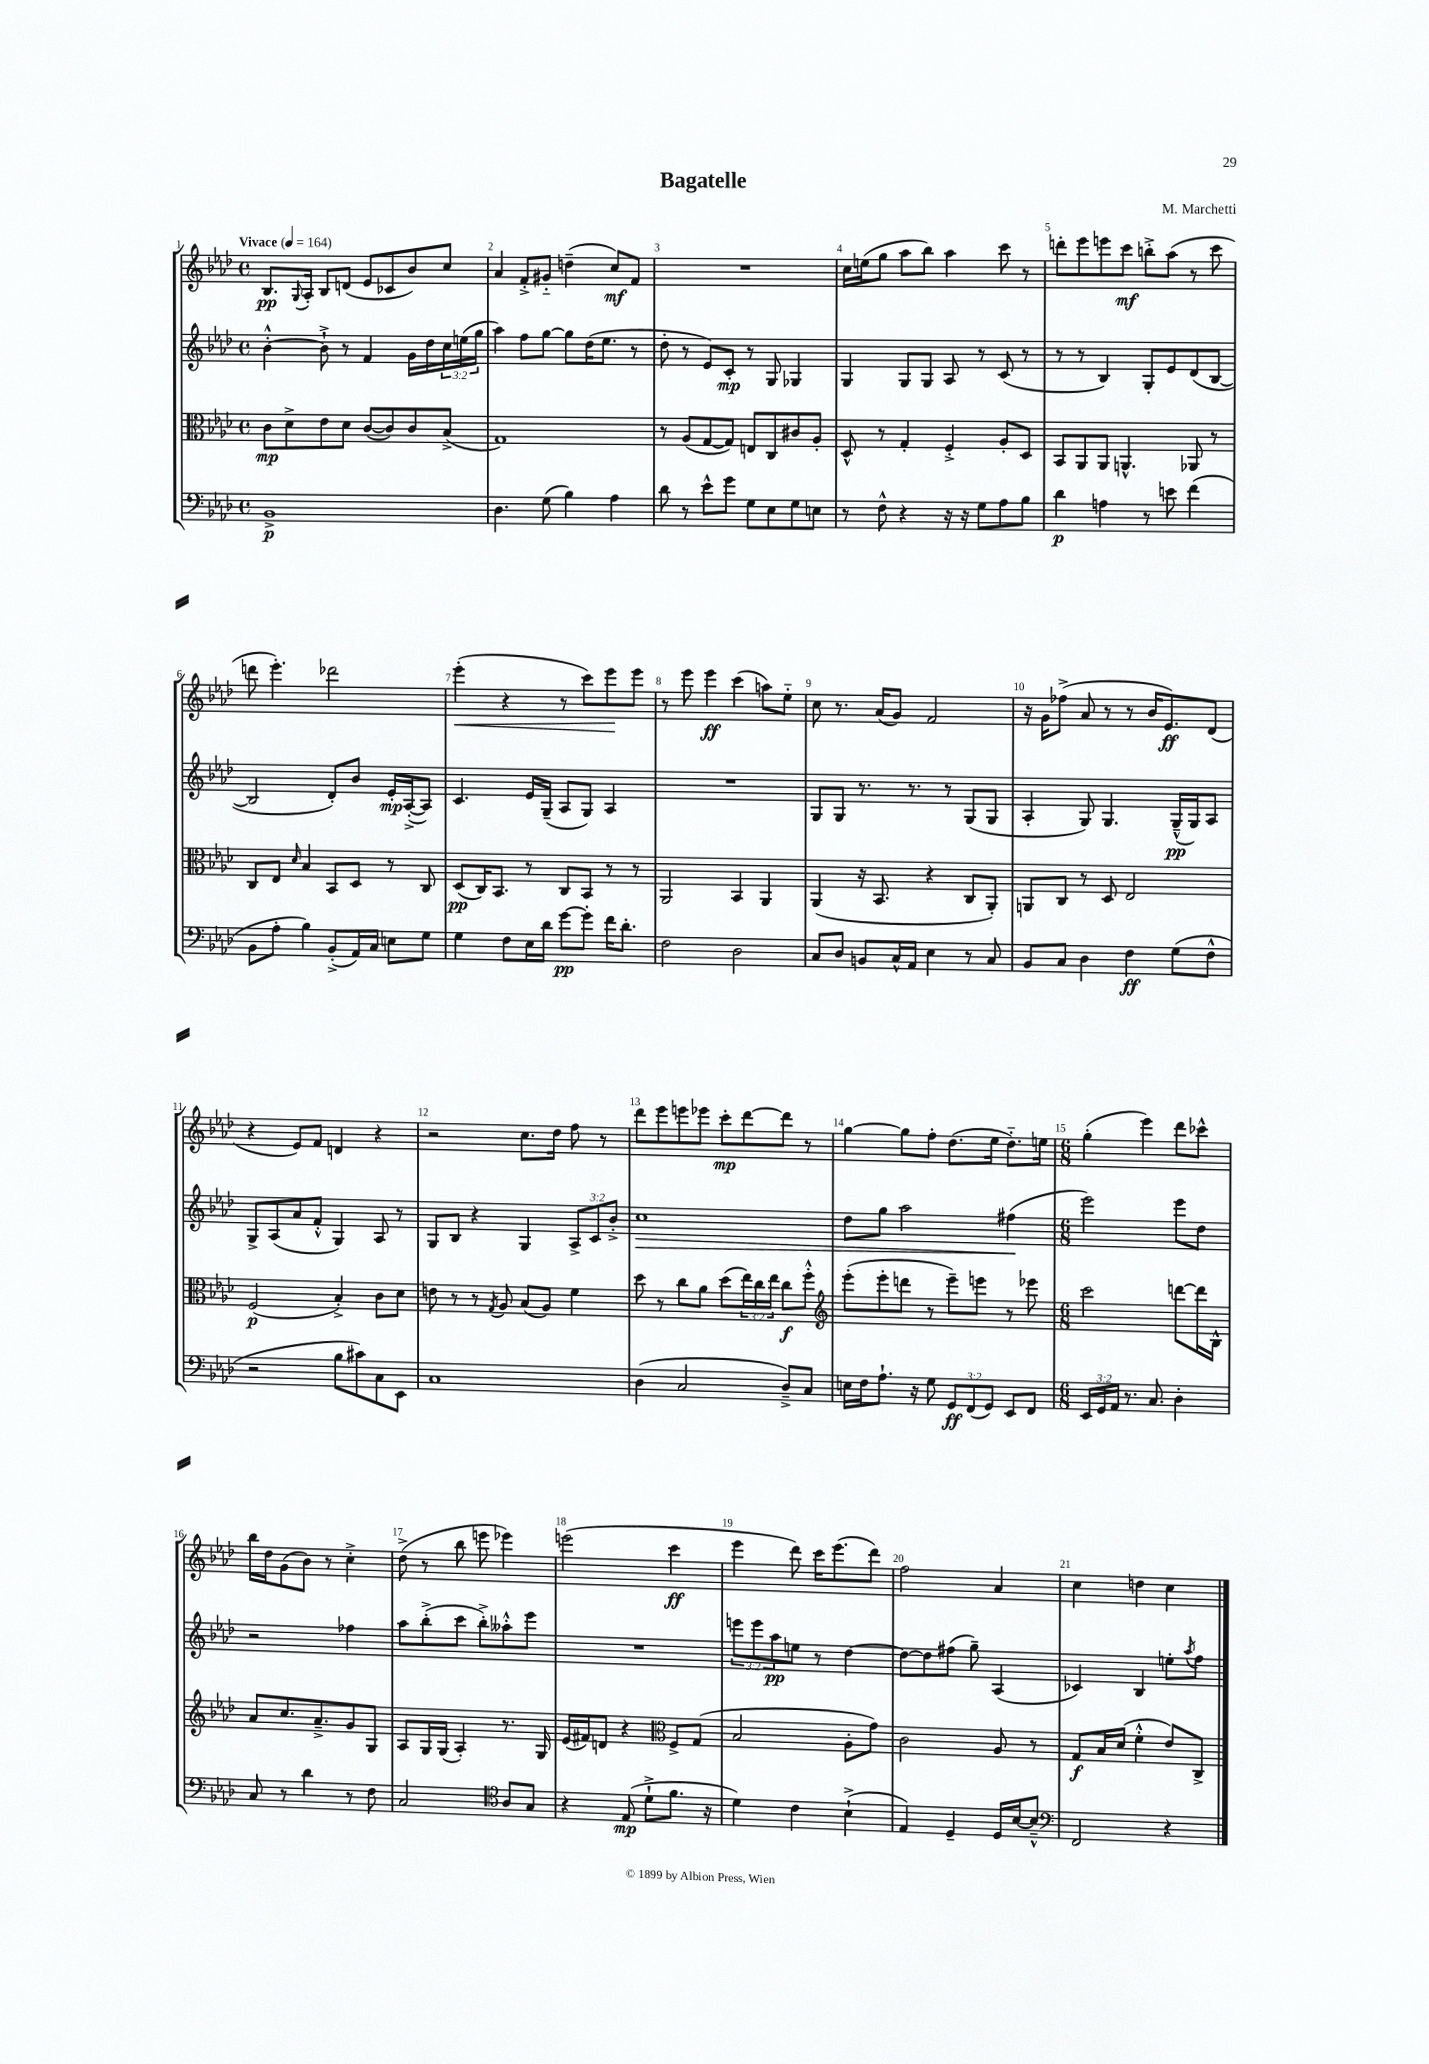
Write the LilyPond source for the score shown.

\header { title = "Bagatelle" composer = "M. Marchetti" }
<<
\new StaffGroup <<
\new Staff = "s0" {
    \clef treble \key aes \major \defaultTimeSignature \time 4/4 \tempo "Vivace" 4 = 164
    bes8.\pp \appoggiatura { g8 } aes16-. bes8 d'8( ees'8 ces'8 bes'8) c''8 |
    aes'4 f'8-.-> gis'8-_ d''4--( c''8\mf) f'8 |
    R1 |
    c''16 e''16( g''8 aes''8 bes''8) aes''4 c'''8 r8 |
    d'''8-. ees'''8 e'''8 c'''8\mf b''8-.-> aes''8( r8 c'''8 |
    d'''8 ees'''4.-.) des'''2 |
    ees'''4-.\<( r4 r8 c'''8) ees'''8\! ees'''8 |
    r8 ees'''8 ees'''4\ff c'''4( a''8) ees''8-_ |
    c''8 r8. aes'16( g'8) f'2 |
    r16 g'16 fes''8->( aes'8 r8 r8 bes'16 ees'8.\ff) des'8( |
    r4 ees'8) f'8 d'4 r4 |
    r2 c''8. des''16 f''8 r8 |
    des'''8 ees'''8 e'''8 ees'''8 c'''8-.\mp des'''8~ des'''8 r8 |
    g''4~ g''8 f''8-. des''8.( ees''16 des''8.-_) e''16 |
    \numericTimeSignature \time 6/8 g''4-.( ees'''4) des'''8 ces'''8-^ |
    bes''16 des''16 g'8( bes'8) r8 c''4-.-> |
    des''8->( r8 bes''8 e'''8 ees'''4) |
    e'''2( c'''4\ff |
    ees'''4 des'''8) c'''16 ees'''8.( des'''8) |
    f''2 aes'4 |
    c''4 d''4 c''4 \bar "|." |
}
\new Staff = "s1" {
    \clef treble \key aes \major \defaultTimeSignature \time 4/4 \override Staff.TupletNumber.text = #tuplet-number::calc-fraction-text
    bes'4~-.-^ bes'8-!-> r8 f'4 g'16 des''16 \tuplet 3/2 { c''16 e''16( g''16 } |
    aes''4) f''8 g''8~ g''8 des''16( ees''8. r8 |
    des''8-. r8 ees'8) c'8-.\mp r8 g8 ges4 |
    g4 g8 g8 aes8 r8 c'8( r8 |
    r8 r8 bes4) g8-. ees'8 des'8( bes8~ |
    bes2 des'8-.) bes'8 ees'16-.\mp aes16~-.->( aes8) |
    c'4. ees'16 g16--( aes8 g8) aes4 |
    R1 |
    g8 g8 r8. r8. r8 g8( g8 |
    aes4-. g8) g4. g16---^\pp( g16) aes8 |
    g8-> aes8( aes'8 f'8-.-^ g4) aes8 r8 |
    g8 bes8 r4 g4 \tuplet 3/2 { aes8-> c'8 bes'8-.-> } |
    c''1\> |
    des''8 g''8 aes''2 fis''4\!( |
    \numericTimeSignature \time 6/8 ees'''2) ees'''8 des''8 |
    r2 fes''4 |
    aes''8 bes''8-.->( c'''8 bes''8-.->) aeses''8-.-^ ees'''8 |
    R2. |
    \tuplet 3/2 { e'''8 e'''8 aes''8\pp } e''8 r8 des''4~ |
    des''8~ des''8 fis''8( g''8--) aes4( |
    ces'4) bes4 e''8-. \acciaccatura { aes''8 } f''8 \bar "|." |
}
\new Staff = "s2" {
    \clef alto \key aes \major \defaultTimeSignature \time 4/4 \override Staff.TupletNumber.text = #tuplet-number::calc-fraction-text
    c'8\mp des'8-> ees'8 des'8 c'8~( c'8) c'8 bes8->( |
    g1) |
    r8 aes8( g8~ g8) e8 c8 cis'8 aes8-. |
    des8-^ r8 g4-. f4-.-> aes8-. des8 |
    bes,8 aes,8 aes,8 a,4.-^ aes,8 r8 |
    c8 ees8 \grace { des'16 } bes4 bes,8 des8 r8 c8 |
    des8\pp( c16) bes,8. r8 c8 bes,8 r8 r8 |
    aes,2 bes,4 aes,4 |
    aes,4( r16 bes,8. r4 c8 aes,8-.) |
    a,8 c8 r8 des8 ees2 |
    f2\p( bes4-.->) c'8 des'8 |
    e'8 r8 r8 \acciaccatura { g8 } aes8 bes8( aes8) f'4 |
    des''8 r8 c''8 aes'8 des''8( \tuplet 3/2 { ees''16) c''16 ees''16 } c''8\f f''8-.-^ |
    \clef treble ees'''8-.( ees'''8-. d'''8 r8 ees'''8--) e'''8 r8 ees'''8 |
    \numericTimeSignature \time 6/8 c'''2 d'''8~ d'''16 bes16-^ |
    aes'8 c''8. aes'8.---> g'8 g8 |
    aes8 g16 g16( aes4-.) r8. g16 |
    ees'16( fis'16) d'8 r4 \clef alto f8-> g8( |
    bes2 aes8-. g'8) |
    c'2 aes8 r8 |
    g8\f bes16 des'16( f'4-.-^ ees'8) c8-> \bar "|." |
}
\new Staff = "s3" {
    \clef bass \key aes \major \defaultTimeSignature \time 4/4 \override Staff.TupletNumber.text = #tuplet-number::calc-fraction-text
    bes,1->\p |
    des4. g8( bes4) aes4 |
    des'8 r8 ees'8-^ g'8 g8 ees8 g8 e8 |
    r8 f8-^ r4 r16 r16 g8 aes8 bes8 |
    des'4\p a4 r8 e'8 f'4( |
    bes,8 aes8-. bes4) bes,8-.->( aes,16) c16 e8 g8 |
    g4 f8 ees16 des'16 g'8~\pp g'8-. f'16 des'8.-. |
    f2 des2 |
    c8 des8 b,8 c16-^ aes,16 ees4 r8 c8 |
    bes,8 c8 des4 f4\ff g8( f8-^ |
    r2 bes8 cis'8) c8 ees,8 |
    c1 |
    des4( c2 des8--->) c8 |
    e16 f16 aes8.-! r16 g8 \tuplet 3/2 { g,8\ff f,8( g,8) } ees,8 f,8 |
    \numericTimeSignature \time 6/8 \tuplet 3/2 { ees,16 g,16 aes,16 } r8. c8. des4-. |
    c8 r8 des'4 r8 f8 |
    c2 \clef tenor aes8 g8 |
    r4 ees8\mp( des'8-!-> f'8. r16 |
    des'4) c'4 bes4-!->( |
    ees4) des4-- des16 bes16~ bes8---^ |
    \clef bass f,2 r4 \bar "|." |
}
>>
>>
\layout { \context { \Score \override BarNumber.break-visibility = ##(#f #t #t) barNumberVisibility = #all-bar-numbers-visible } }
